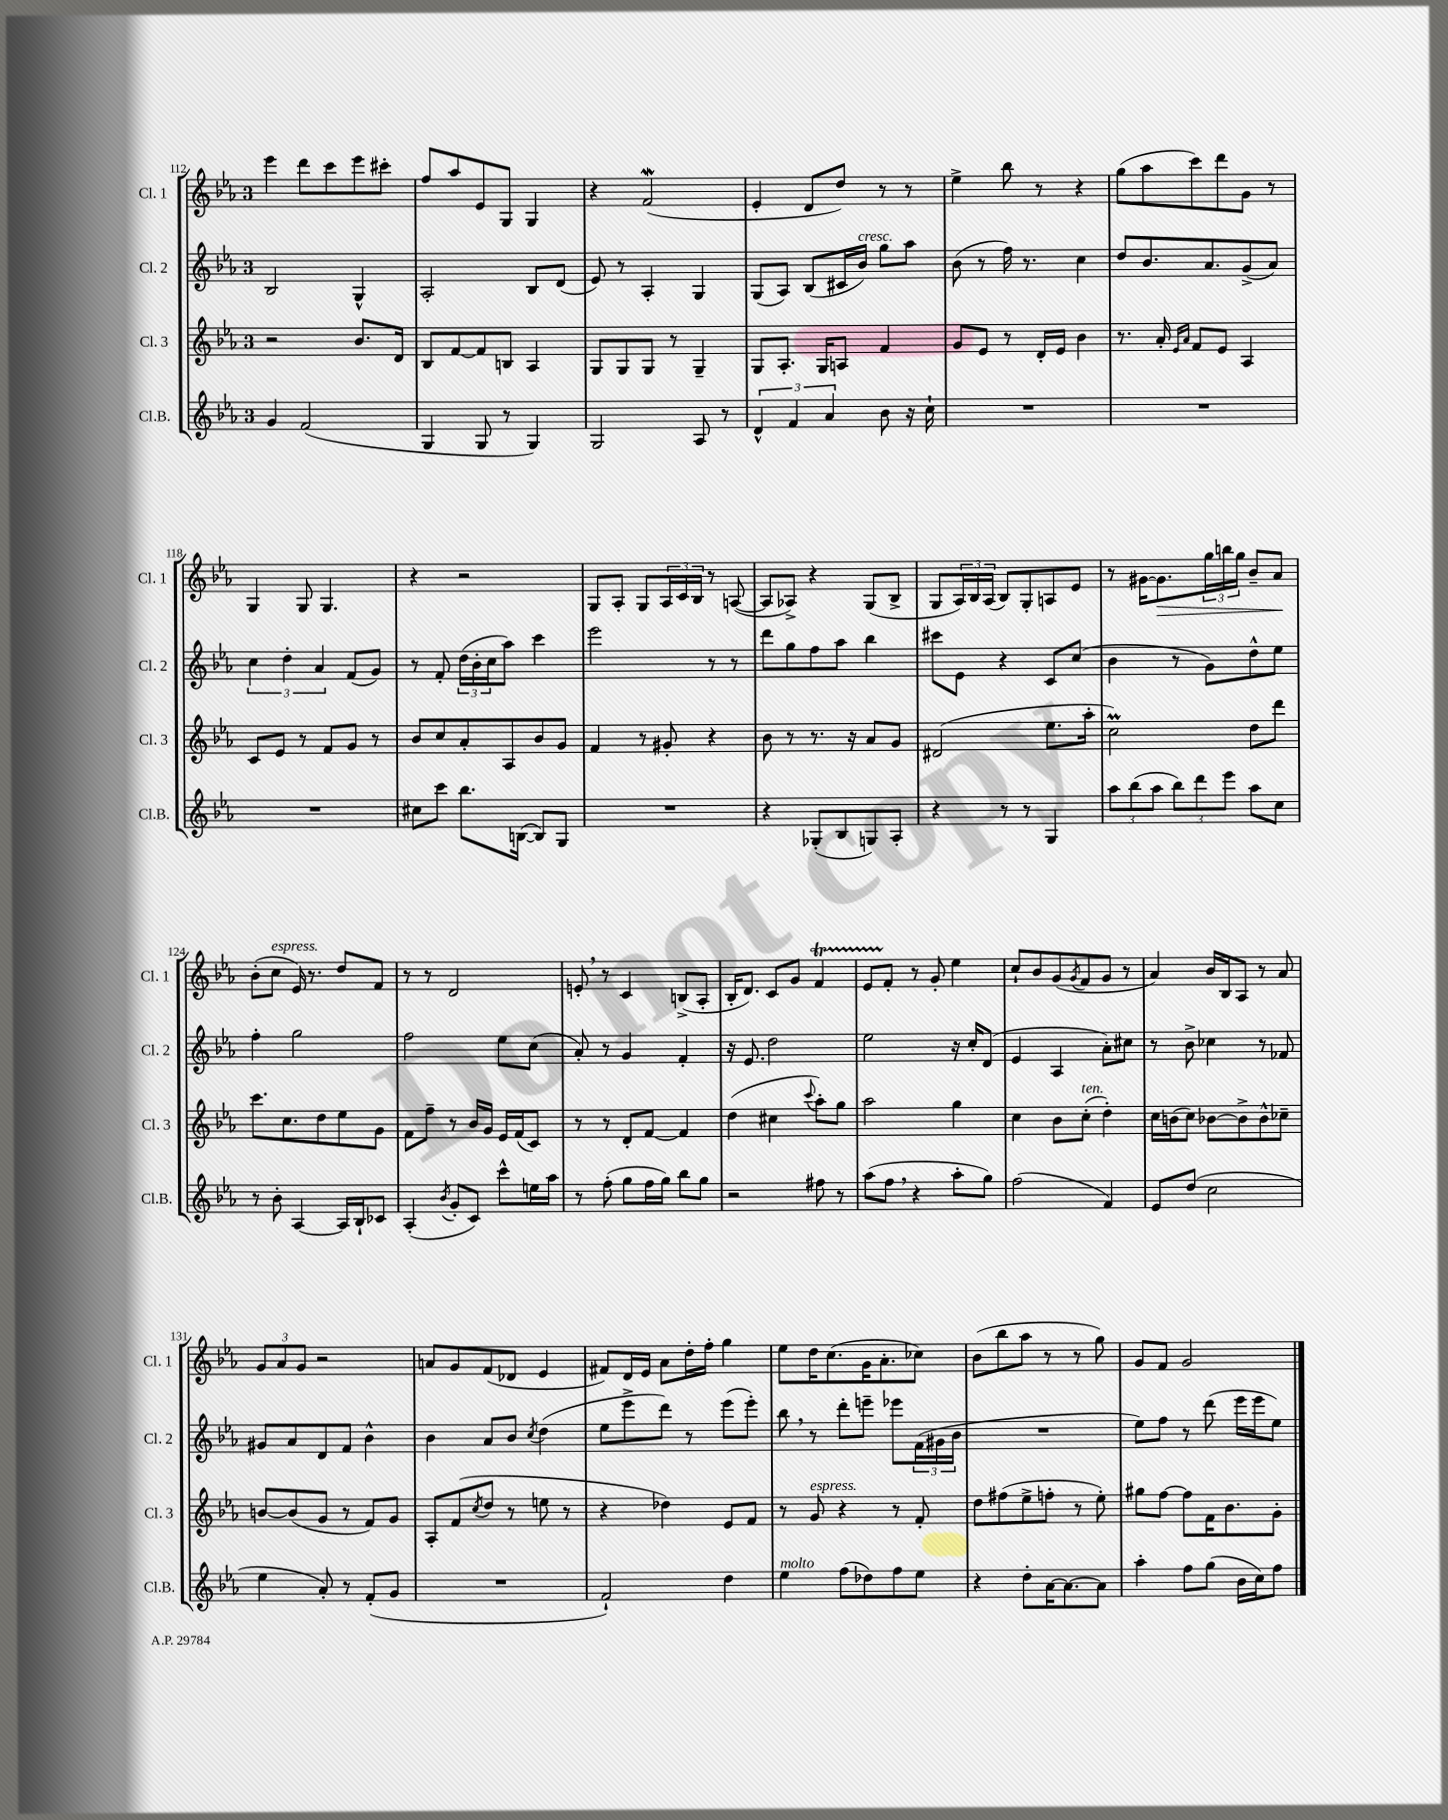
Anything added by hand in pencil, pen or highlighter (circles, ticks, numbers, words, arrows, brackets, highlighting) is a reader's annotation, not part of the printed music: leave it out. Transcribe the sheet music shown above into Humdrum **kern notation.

**kern	**kern	**kern	**kern
*staff4	*staff3	*staff2	*staff1
*clefG2	*clefG2	*clefG2	*clefG2
*k[b-e-a-]	*k[b-e-a-]	*k[b-e-a-]	*k[b-e-a-]
*M3/4	*M3/4	*M3/4	*M3/4
4g	2r	2B-	4eee-
(2f	.	.	8ddd
.	.	.	8ccc
.	8.b-	4G^^	8eee-
.	.	.	8ccc#'
.	16d	.	.
=	=	=	=
4G	8B-	2A-'	8ff
.	[8f	.	8aa-
8G	8f]	.	8e-
8r	8B	.	8G
4G)	4A-	8B-	4G
.	.	(8d	.
=	=	=	=
2G	8G	8e-)	4r
.	8G	8r	.
.	8G	4A-'	(2f
.	8r	.	.
8A-	4G~	4G	.
8r	.	.	.
=	=	=	=
6d^^	8G	(8G	4e-'
.	8.A-'	8A-)	.
6f	.	.	.
.	.	(8B-	8d
.	16G	.	.
6a-	.	.	.
.	8A	16c#	8dd)
.	.	16b-)	.
8b-	4f	8gg	8r
16r	.	8aa-	8r
16cc`	.	.	.
=	=	=	=
2.r	8g	(8b-	4ee-^
.	8e-	8r	.
.	8r	16ff)	8bb-
.	.	8.r	.
.	16d'	.	8r
.	16e-	.	.
.	4b-	4cc	4r
=	=	=	=
2.r	8.r	8dd	(8gg
.	.	8.b-	8aa-
.	16a-'	.	.
.	16qqe-	.	.
.	16qqa-	.	.
.	8f	.	8ccc)
.	.	8.a-	.
.	8e-	.	8ddd
.	4A-	(8g^	8g
.	.	8a-)	8r
=	=	=	=
2.r	8c	6cc	4G
.	8e-	.	.
.	.	6dd'	.
.	8r	.	8G
.	.	6a-	.
.	8f	.	4.G
.	8g	(8f	.
.	8r	8g)	.
=	=	=	=
8cc#	8b-	8r	4r
8ccc	8cc	8f'	.
8.bb-	8a-'	(24dd	2r
.	.	24b-'	.
.	.	24cc	.
.	8A-	8aa-)	.
([16B	.	.	.
8B])	8b-	4ccc	.
8G	8g	.	.
=	=	=	=
2.r	4f	2eee-	8G
.	.	.	8A-'
.	8r	.	8G
.	8g#'	.	24A-
.	.	.	24c
.	.	.	24B-
.	4r	8r	8r
.	.	8r	([8A
=	=	=	=
4r	8b-	8ddd	8A]
.	8r	8gg	8A-^)
(8G-'	8.r	8ff	4r
8B-	.	8aa-	.
.	16r	.	.
8G)	8a-	4bb-	(8G
8A-'	8g	.	8B-^
=	=	=	=
4r	(2d#	8ccc#	8G
.	.	8e-	24A-)
.	.	.	24B-
.	.	.	(24A-
8r	.	4r	8B-)
8r	.	.	8G'
4G	8.ee-	8c	8A
.	.	(8cc	8e-
.	16aa-'	.	.
=	=	=	=
12aa-	2cc)	4b-	8r
(12bb-	.	.	.
.	.	.	[16g#
12aa-	.	.	.
.	.	.	8.g#]
12bb-)	.	8r	.
12ddd	.	.	.
.	.	8g)	24gg
12eee-	.	.	24bb
.	.	.	24gg
8aa-	8dd	8dd^^	8b-~
8cc	8ddd	8ee-	8a-
=	=	=	=
8r	8.ccc	4ff'	(8b-'
8b-'	.	.	8cc
.	8.cc	.	.
[4A-	.	2gg	16e-)
.	.	.	8.r
.	8dd	.	.
16A-]	8ee-	.	8dd
16B-`	.	.	.
8c-	8g	.	8f
=	=	=	=
(4A-'	8f	2ff	8r
.	8ff~	.	8r
8qb-	.	.	.
8g'	8r	.	2d
8c)	16b-	.	.
.	16g	.	.
8ccc^^	16e-	8ee-	.
.	(16f	.	.
16ee	8c)	(8cc	.
16aa-	.	.	.
=	=	=	=
8r	8r	8a-')	8e'
(8ff'	8r	8r	8r
8gg	8d'	4g	4c
16ff	[8f	.	.
16gg)	.	.	.
8bb-	4f]	4f'	(8B^
8gg	.	.	8A-'
=	=	=	=
2r	(4dd	16r	16B-'
.	.	8.e-	8.d)
.	4cc#	2dd	8c
.	.	.	8g
.	8qqccc	.	.
8ff#	8aa-')	.	4f
8r	8gg	.	.
=	=	=	=
(8aa-	2aa-	2ee-	8e-
8ff	.	.	8f'
4r	.	.	8r
.	.	.	8g'
8aa-'	4gg	16r	4ee-
.	.	16cc'	.
8gg)	.	(8d	.
=	=	=	=
(2ff	4cc	4e-	8cc`
.	.	.	8b-
.	8b-	4A-	(8g
.	.	.	8qg
.	(8cc'	.	8f
4f)	4dd')	8a-')	8g
.	.	8cc#	8r
=	=	=	=
8e-	16cc	8r	4a-)
.	(16b	.	.
(8dd	8cc)	8b-^	.
2cc	[8b-	4cc-	16b-
.	.	.	16B-
.	8b-^]	.	8A-
.	8b-^^	8r	8r
.	8cc-~	8f-	8a-
=	=	=	=
4ee-	[8b	8g#	12g
.	.	.	12a-
.	(8b]	8a-	.
.	.	.	12g
8a-')	8g	8d	2r
8r	8r	8f	.
(8f'	8f)	4b-^^	.
8g	8g	.	.
=	=	=	=
2.r	8A-'	4b-	8a
.	(8f	.	8g
.	8qcc	.	.
.	8dd	8a-	(8f
.	8r	8b-	8d-
.	.	8qcc	.
.	8ee	(4dd	4e-
.	8r	.	.
=	=	=	=
2f`)	4r	8ee-	8f#)
.	.	8eee-^	16d
.	.	.	16e-
.	4dd-)	8ddd)	8a-
.	.	8r	16dd'
.	.	.	16ff'
4dd	8e-	(8eee-	4gg
.	8f	8eee-')	.
=	=	=	=
4ee-	8r	8bb-	8ee-
.	8g	8r	16dd
.	.	.	(8.cc
(8ff	4r	8ddd'	.
8dd-)	.	8eee~	16g
.	.	.	8.a-'
8ff	8r	8eee-	.
8ee-	8f'	(24f	8cc-)
.	.	24g#	.
.	.	24b-	.
=	=	=	=
4r	8dd	2.r	(8b-
.	(8ff#	.	8bb-
8dd'	8ee-^	.	8aa-
[16a-	8ff'	.	8r
8.a-_	.	.	.
.	8r	.	8r
8a-]	8ee-')	.	8gg)
=	=	=	=
4aa-'	8gg#	8ee-)	8g
.	[8ff	8ff	8f
8ff	8ff]	8r	2g
(8gg	16f	(8ddd	.
.	8.b-	.	.
16b-	.	16eee-	.
16cc)	.	16eee-	.
8ff	8g'	8ee-)	.
==	==	==	==
*-	*-	*-	*-
